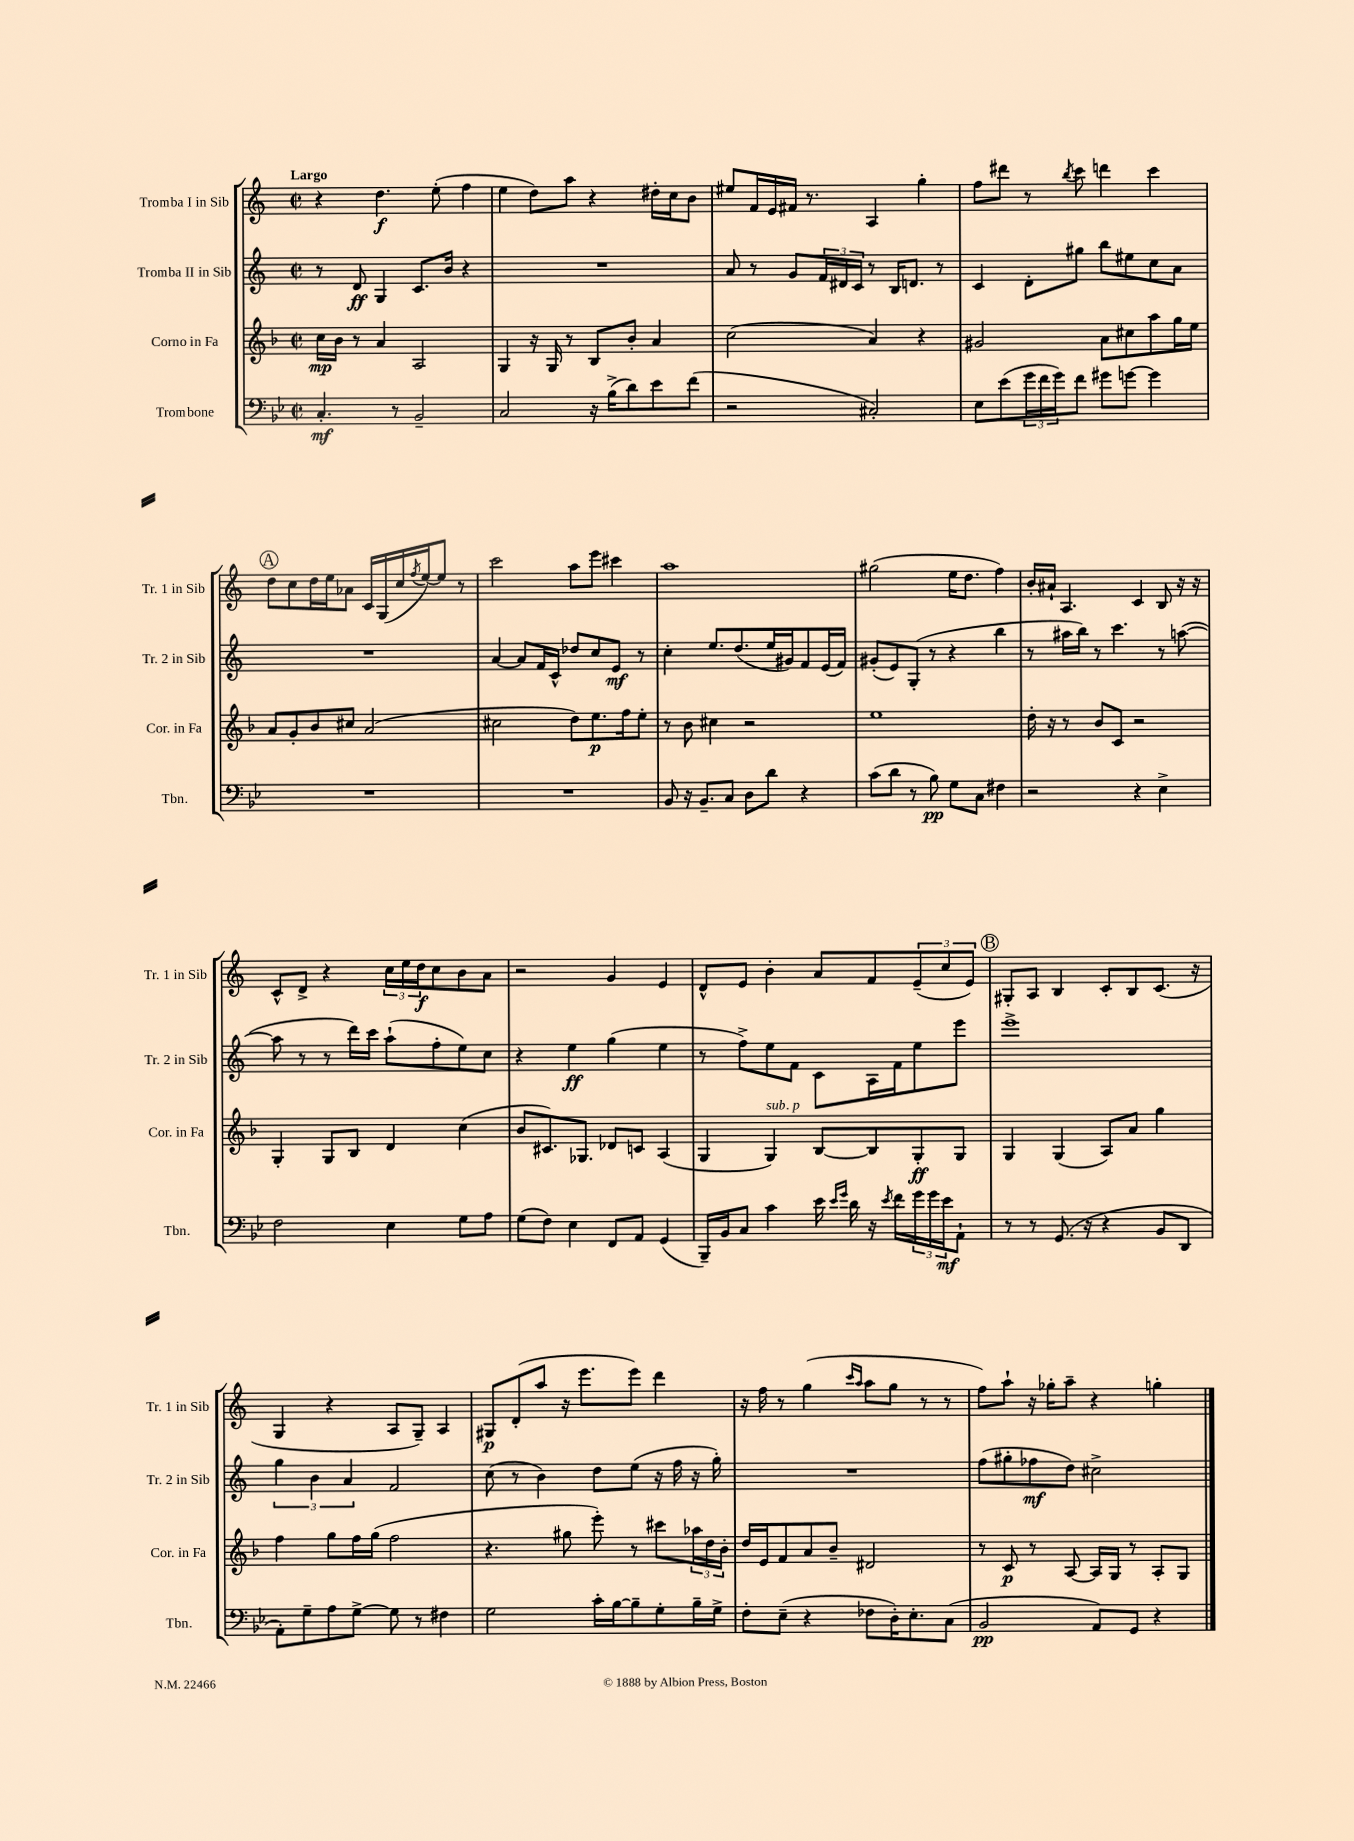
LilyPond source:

<<
\new StaffGroup <<
\new Staff = "s0" \with { instrumentName = "Tromba I in Sib" shortInstrumentName = "Tr. 1 in Sib" } {
    \clef treble \key c \major \defaultTimeSignature \time 2/2 \tempo "Largo"
    r4 d''4.\f e''8-.( f''4 |
    e''4 d''8) a''8 r4 dis''16-. c''16 b'8 |
    eis''8 f'16 e'16 fis'16 r8. a4 g''4-. |
    f''8 dis'''8 r8 \acciaccatura { b''8 } c'''8 d'''4 c'''4 |
    \mark \markup { \circle "A" } d''8 c''8 d''16 e''16 aes'8 c'16 g16( c''16 \acciaccatura { f''8 } e''16~) e''8 r8 |
    c'''2 a''8 e'''8 cis'''4 |
    a''1 |
    gis''2( e''16 d''8. f''4) |
    b'16-. ais'16-! a4. c'4 b8 r16 r16 |
    c'8-^ d'8-> r4 \tuplet 3/2 { c''16 e''16 d''16\f } c''8 b'8 a'8 |
    r2 g'4 e'4 |
    d'8-^ e'8 b'4-. a'8 f'8 \tuplet 3/2 { e'8--( c''8 e'8) } |
    \mark \markup { \circle "B" } gis8-. a8 b4 c'8-. b8 c'8.( r16 |
    g4 r4 a8 g8--) a4 |
    gis8\p d'8-.( a''8 r16 e'''8. e'''8) d'''4 |
    r16 f''16 r8 g''4( \grace { c'''16 a''16 } a''8 g''8 r8 r8 |
    f''8) a''8-! r16 ges''16-. a''8-- r4 g''4-. \bar "|." |
}
\new Staff = "s1" \with { instrumentName = "Tromba II in Sib" shortInstrumentName = "Tr. 2 in Sib" } {
    \clef treble \key c \major \defaultTimeSignature \time 2/2
    r8 d'8\ff g4 c'8. b'16 r4 |
    R1 |
    a'8 r8 g'8 \tuplet 3/2 { f'16 dis'16 c'16 } r8 b16 d'8. r8 |
    c'4 d'8-. gis''8 b''8 eis''8 c''8 a'8 |
    \mark \markup { \circle "A" } R1 |
    a'4~ a'8 f'16 c'16-^ des''8 c''8 e'8\mf r8 |
    c''4-. e''8. d''8.( e''16 gis'16) f'8 e'16( f'16) |
    gis'8-.( e'8) g8-.( r8 r4 b''4 |
    r8 ais''16 b''16) r8 c'''4. r8 a''8~( |
    a''8 r8 r8 d'''16) c'''16 a''8-!( f''8-. e''8) c''8 |
    r4 e''4\ff g''4( e''4 |
    r8 f''8->) e''8 f'8 c'8 a16 f'16 e''8 e'''8 |
    \mark \markup { \circle "B" } e'''1-> |
    \tuplet 3/2 { g''4 b'4 a'4 } f'2 |
    c''8( r8 b'4) d''8 e''8( r16 f''16 r16 g''16-.) |
    R1 |
    f''8( gis''8-. fes''8\mf d''8) cis''2-> \bar "|." |
}
\new Staff = "s2" \with { instrumentName = "Corno in Fa" shortInstrumentName = "Cor. in Fa" } {
    \clef treble \key f \major \defaultTimeSignature \time 2/2
    c''16\mp bes'16 r8 a'4 a2 |
    g4 r16 g16 r8 bes8 bes'8-. a'4 |
    c''2( a'4) r4 |
    gis'2 a'8 cis''8 a''8 g''16 e''16 |
    \mark \markup { \circle "A" } a'8 g'8-. bes'8 cis''8 a'2( |
    cis''2 d''8) e''8.\p f''16 e''8-. |
    r8 bes'8 cis''4 r2 |
    e''1 |
    d''16-. r16 r8 bes'8 c'8 r2 |
    g4-. g8 bes8 d'4 c''4( |
    bes'8 cis'8.) ges8. des'8 c'8 a4( |
    g4 g4^\markup { \italic "sub. p" }) bes8~ bes8 g8-.\ff g8 |
    \mark \markup { \circle "B" } g4 g4( a8) a'8 g''4 |
    f''4 g''8 f''16 g''16( f''2 |
    r4. gis''8 e'''8-.) r8 cis'''8 \tuplet 3/2 { aes''16 d''16 bes'16-. } |
    d''16 e'16 f'8 a'8 bes'8-- dis'2 |
    r8 c'8\p r8 a8~ a16 g16 r8 a8-. g8 \bar "|." |
}
\new Staff = "s3" \with { instrumentName = "Trombone" shortInstrumentName = "Tbn." } {
    \clef bass \key bes \major \defaultTimeSignature \time 2/2
    c4.-.\mf r8 bes,2-- |
    c2 r16 bes16->( d'8) ees'8 f'8( |
    r2 cis2-.) |
    ees8 ees'8( \tuplet 3/2 { g'16 f'16 g'16) } f'8 gis'8 g'8~ g'4 |
    \mark \markup { \circle "A" } R1 |
    R1 |
    bes,8 r16 bes,8.-- c8 d8 d'8 r4 |
    c'8( d'8 r8 bes8\pp) g8 c8 fis4 |
    r2 r4 ees4-> |
    f2 ees4 g8 a8 |
    g8( f8) ees4 f,8 a,8 g,4( |
    bes,,16--) bes,16 c8 c'4 ees'16 \grace { ees'16 g'16 } d'16 r16 \acciaccatura { ees'8 } f'16 \tuplet 3/2 { g'16 g'16 ees'16\mf } a,8-! |
    \mark \markup { \circle "B" } r8 r8 g,8.( r16 r4 bes,8 d,8 |
    a,8-.) g8-- a8 g8~-> g8 r8 fis4 |
    g2 c'16-. bes16~ bes8-- g8-. bes16-- g16-> |
    f8-. ees8--( r4 fes8 d16-.) ees8.-. c8( |
    bes,2\pp a,8) g,8 r4 \bar "|." |
}
>>
>>
\layout { \context { \Score \remove "Bar_number_engraver" } }
